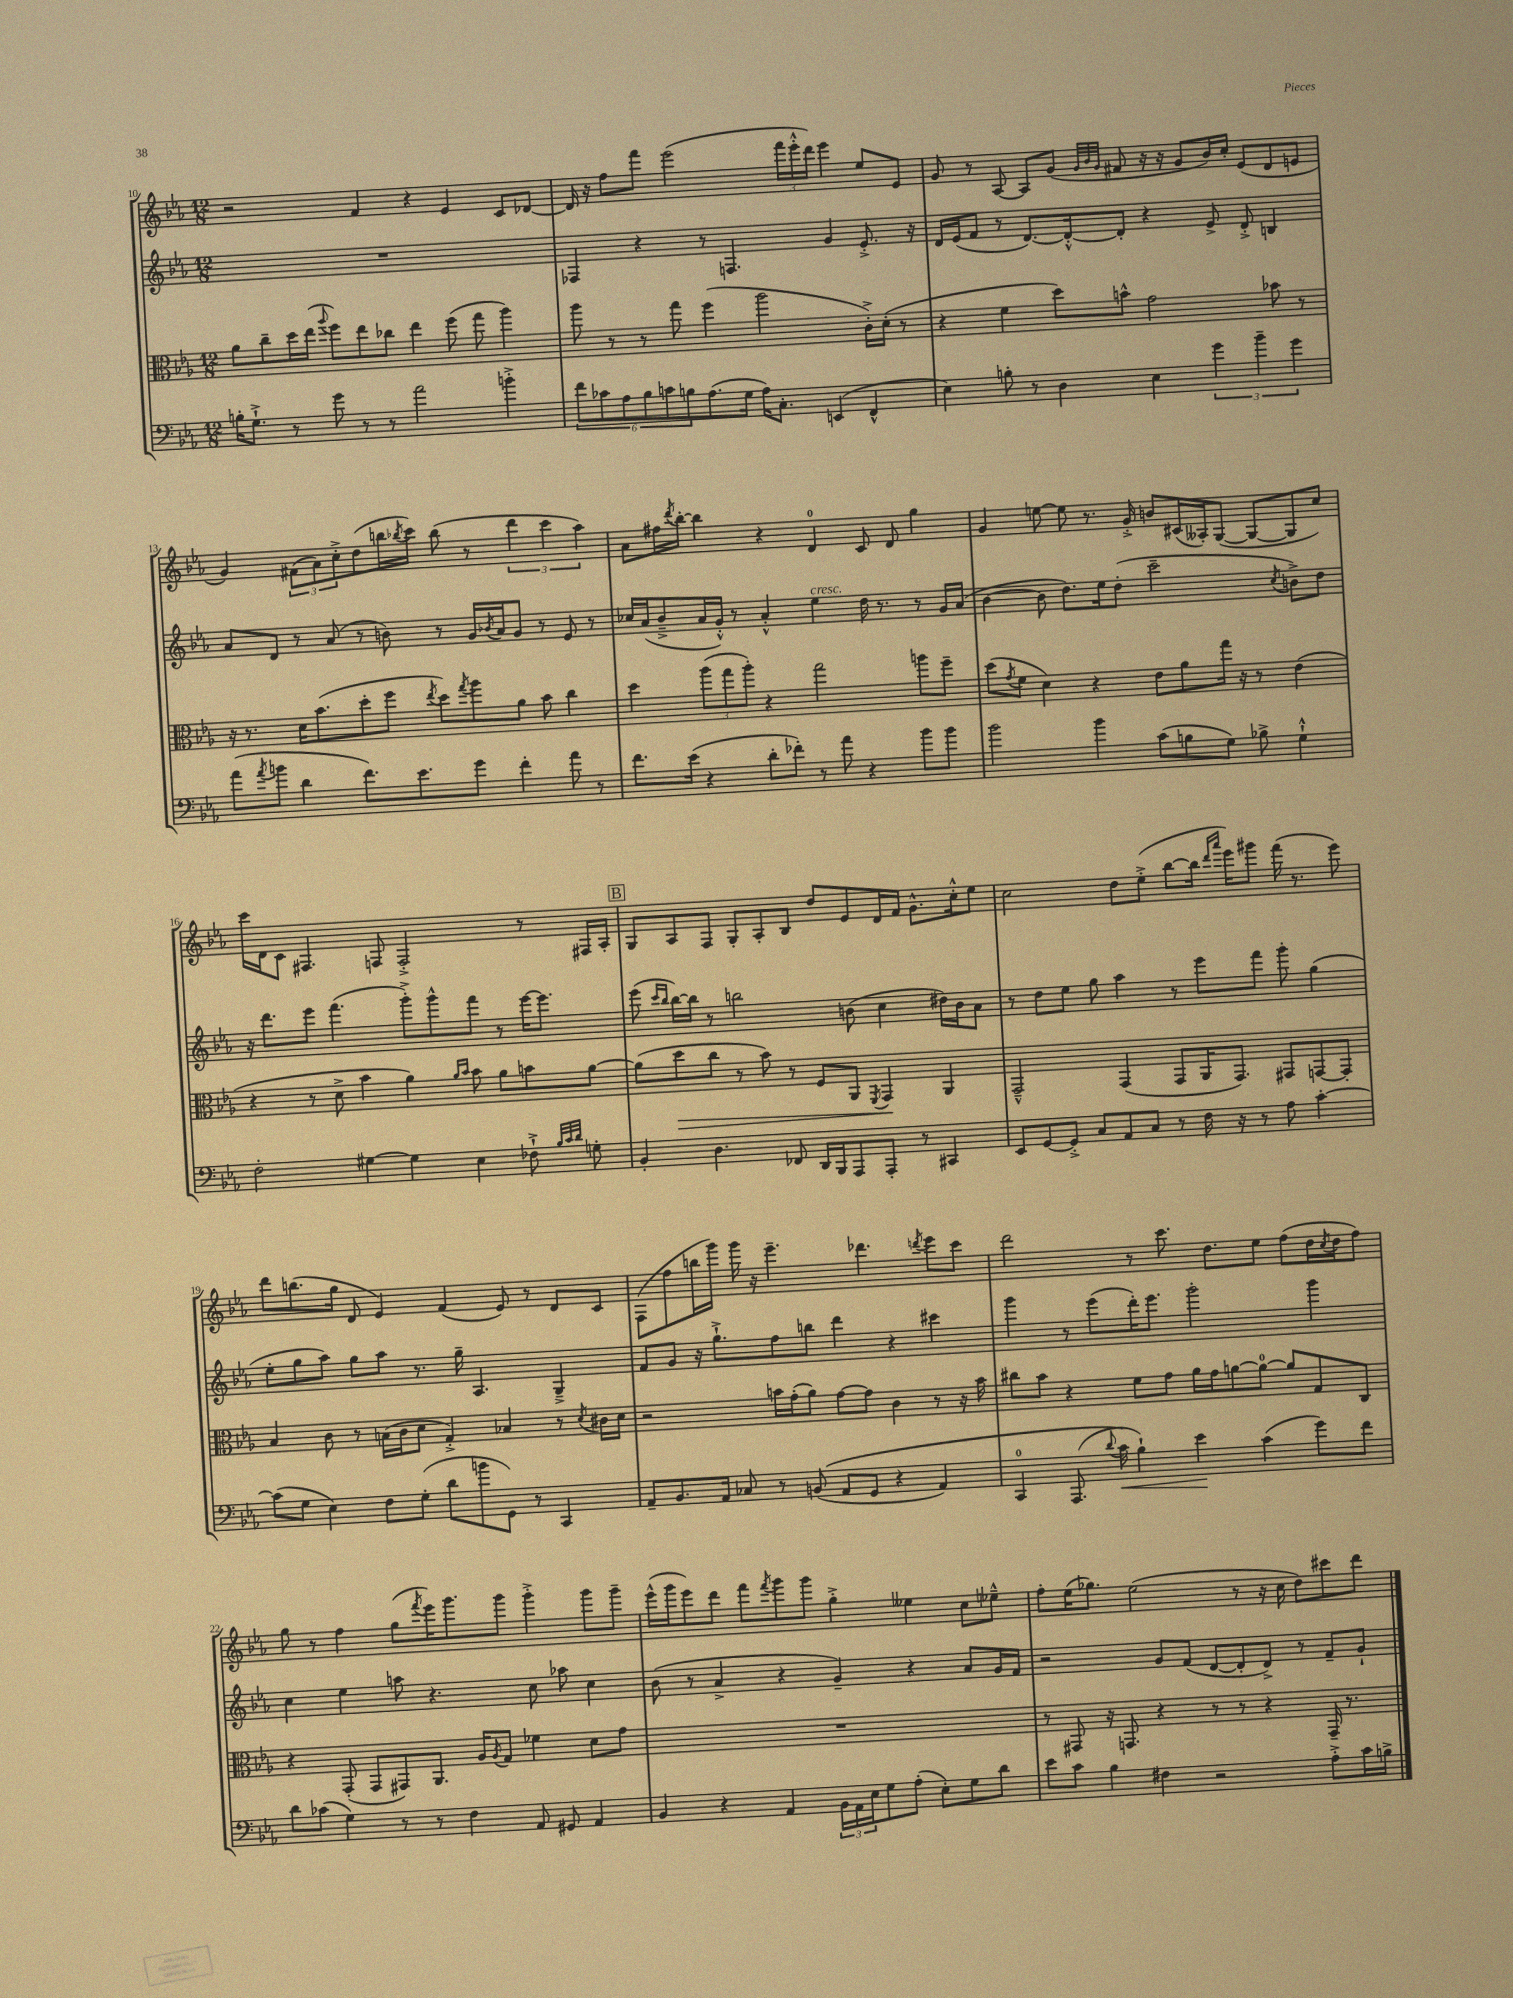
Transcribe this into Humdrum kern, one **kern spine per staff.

**kern	**kern	**kern	**kern
*staff4	*staff3	*staff2	*staff1
*clefF4	*clefC3	*clefG2	*clefG2
*k[b-e-a-]	*k[b-e-a-]	*k[b-e-a-]	*k[b-e-a-]
*M12/8	*M12/8	*M12/8	*M12/8
16B'\LK	8a-\L	1.r	2r
8.G`^\J	.	.	.
.	8cc~\	.	.
8r	16dd\L	.	.
.	(16ee-\JJ	.	.
.	8qqaa-/	.	.
8g\	8ff\L)	.	.
8r	8ee-\	.	4f/
8r	8cc-\J	.	.
2a-\	4ee-\	.	4r
.	(8ff\	.	4e-/
.	8gg\	.	.
4b'^\	4aa-\)	.	8c/L
.	.	.	[8d-/J
=	=	=	=
12f\L	8aa-\	4F-/	16d-/]
.	.	.	16r
12c-\	.	.	.
.	8r	.	8ff\L
12A-\	.	.	.
12B-\	8r	4r	8fff\J
12c\	.	.	.
.	8gg\	.	(2eee-\
12B\	.	.	.
(8.A-\	(4ff\	8r	.
.	.	4.F/	.
16G\Jk	.	.	.
16A-\LK)	2aa-\	.	.
8.C'\J	.	.	.
.	.	.	24fff\LL
.	.	.	24eee-'^^\
.	.	.	24ddd\JJ)
(4EE/	.	4g/	4eee-\
4FF^^/	16c'^\LL)	8.e-'^/	8ee-/L
.	(16d'\JJ	.	.
.	8r	.	8e-/J
.	.	16r	.
=	=	=	=
4E-\)	4r	16d/LL	8g/
.	.	(16e-/J	.
.	.	8f/J	8r
8B'\	4f\	8r	[8A-/
8r	.	[8.d/L)	8A-/]L
4D\	8dd\L)	.	(8g/J
.	.	16d'^^/_k	.
.	.	.	32qqg/LLL
.	.	.	32qqb-/
.	.	.	32qqg/JJJ
.	8b^^\J	8d'/]J	8f#/
4E-\	2g\	4r	16r
.	.	.	16r
.	.	.	8g/L
6g\	.	8e-^/	16b-/L)
.	.	.	16cc'/JJ
.	.	8d'^/	(8e-/L
6b-~\	.	.	.
.	8b-\	4B/	8d/
6g\	.	.	.
.	8r	.	8e/J
=	=	=	=
(8a-\L	16r	8a-/L	4g/)
.	8.r	.	.
8qa-/	.	.	.
8b\J	.	8d/J	.
4d\	16d\LK	8r	(12f#\L
.	(8.b-\	.	.
.	.	.	12a-\)
.	.	(8a-/	.
.	.	.	12cc'^\
8.f\L)	8dd'\	8r	(8dd\
.	8ff\J	8b\)	16bb\L
.	.	.	8qbb-/
8.e-\	.	.	16ccc\JJ)
.	8qee-/	.	.
.	8dd\L)	8r	(8bb-\
.	8qgg/	.	.
8g\J	8aa-\	16g/LL	8r
.	.	8qb-/	.
.	.	16a-/J	.
4f'\	8a-\J	8g/J	6ddd\
.	8b-\	8r	.
.	.	.	6ccc\
8a-\	4cc\	8e-/	.
.	.	.	6aa-\)
8r	.	8r	.
=	=	=	=
8.f\L	4dd\	16cc-/LL	8a-\L
.	.	(16a-/J	.
.	.	8b-~^/	16ff#\L
.	.	.	8qddd/
(16e-\Jk	.	.	[16bb-'\JJ
4r	(12aa-\L	16a-/L	4bb-\]
.	.	16g'^^/JJ)	.
.	12gg\	.	.
.	.	8r	.
.	12aa-'\J)	.	.
8d'\L	4r	4a-'^^/	4r
8f-'\J)	.	.	.
8r	2gg\	4ee-\	4d/
8a-\	.	.	.
4r	.	16dd\	8c/
.	.	8.r	.
.	.	.	8d/
8b-\L	8aa\L	8r	4gg\
8b-\J	8ff~\J	16g/LL	.
.	.	(16a-/JJ	.
=	=	=	=
2b-\	(8dd\L	[4b-\	4g/
.	8qg/	.	.
.	8f\J	.	.
.	4d\)	8b-\]	[8ee\
.	.	8.dd\L)	8ee\]
4b-\	4r	.	8.r
.	.	16ee-\k	.
.	.	(8dd'\J	.
.	.	.	16g'^/
(8c\L	8e-\L	2ccc~\	8b/L
8B\	8a-\	.	(16c#/L
.	.	.	16A--'/J)
8G\J)	16gg\Jk	.	([8G/J
.	16r	.	.
8B-^\	8r	.	8G/_L
.	.	8qcc/	.
4G`^^\	(4e-\	8b^\L)	8G/]
.	.	8dd\J	8cc/J)
=	=	=	=
2F'\	4r	16r	16ccc\LL
.	.	8.ddd\L	16d\J
.	.	.	8c\J
.	8r	8eee-\J	4.F#/
.	8d^\	(4.fff\	.
[4G#\	4b-\	.	.
.	.	.	8F/
4G#\]	4a-\)	8ggg'^\L)	2F'^/
.	.	8ggg^^\	.
.	16qqa-/LL	.	.
.	16qqb-/JJ	.	.
4E-\	8b-\	8fff\J	.
.	8a-\L	8r	.
8F-`^\	8b\	[16eee-\LK	8r
.	.	8.eee-\]J	.
32qqB-/LLL	.	.	.
32qqc/	.	.	.
32qqd/JJJ	.	.	.
8G'\	[8a-\J	.	16F#/LL
.	.	.	16A-'/JJ
=	=	=	=
4BB-'/	(8a-\]L	(8eee-\	8G/L
.	.	16qqccc/LL	.
.	.	16qqbb-/JJ	.
.	8dd\	[16bb-\LL)	8A-/
.	.	16bb-\]JJ	.
4.D\	8cc\J	8r	8F/J
.	8r	2bb\	8G'/L
.	8b-\)	.	8A-'/
8FF-/	8r	.	8B-/J
16DD/LL	8F/L	.	8dd/L
16BBB-/J	.	.	.
8AAA-/	8AA-/J	(8b\	8e-/
.	8qFF/	.	.
8AAA-'/J	4GG/	4cc\	16d/L
.	.	.	16f/JJ
8r	.	.	8.g^^\L
4CC#/	4AA-/	16dd#\LL)	.
.	.	16b\J	16cc'^^\k
.	.	8a-\J	8ee-\J
=	=	=	=
8EE-/L	2GG~^^/	8r	2cc\
[8GG/	.	8dd\L	.
8GG'^/]J	.	8ee-\J	.
8C/L	.	8gg\	.
8AA-/	(4GG/	4aa-\	8dd\L
8C/J	.	.	(8ee-'^\J
8r	8GG/L	8r	[8bb-\L
16F\	16AA-/K	8eee-\L	16bb-\]Jk
.	.	.	16qqddd/LL
.	.	.	16qqaaa-/JJ
16r	8.GG/J)	.	16eee-\LK)
8r	.	8fff\J	8ggg#\J
8A-\	8GG#/L	8ggg'\	(16fff\
.	.	.	8.r
[4c'\	[8GG/	(4gg\	.
.	8GG'/]J	.	8eee-\)
=	=	=	=
(8c\]L	4B-/	8ee-'\L	8ddd\L
8G\J	.	8gg\	(8.bb\
4E-\)	8c\	8aa-\J)	.
.	.	.	16gg\Jk
.	8r	8gg\L	8d/
8F\L	(16B\LL	8aa-\J	4e-/)
.	16c\J	.	.
(8G'\J	8d\J	8.r	.
8d\L	4G'^/)	.	(4f/
.	.	16gg~\	.
8b\	.	4.A-/	.
8GG\J)	4B-/	.	8e-/)
8r	.	.	8r
4CC/	8r	4G~^/	8d/L
.	8qd/	.	.
.	16c#\LL	.	8c/J
.	16d\JJ	.	.
=	=	=	=
8AA-~/L	2r	8f/L	(8F\L
8.BB-/	.	8g/J	8ff\
.	.	16r	16bb\L
16AA-/Jk	.	8.gg`^\L	16ggg\JJ)
8C-/	.	.	16ggg\
.	.	.	16r
8r	16b\LL	8ff\	4.eee-~\
.	(16g'\J	.	.
&((8BB/	8a-\J)	8bb\J	.
8AA-/L	[8g\L	4ddd\	.
8GG/J	8g\]J	.	4.ddd-\
4r	4c\	4r	.
.	.	.	8qddd/
4AA-/)	8r	4ccc#\	8eee-\L
.	16r	.	8ccc\J
.	16b\	.	.
=	=	=	=
4CC/	8cc#\L	4ggg\	2ddd\
.	8b-\J	.	.
(8.AAA-/	4r	8r	.
.	.	(8eee-\L	.
8qqd/	.	.	.
16c\&)	.	.	.
4B-`\)	8f\L	16ddd'\K)	8r
.	.	8.eee-\J	.
.	8g\J	.	8.ccc\
4e-\	16a-\LL	2ggg'\	.
.	16g\J	.	8.dd\L
.	[8a\	.	.
(4c\	8a\_J	.	8ee-\J
.	8a/]L	.	(8ff\L
8g\L)	8G/	4ggg\	16dd\L
.	.	.	8qcc/
.	.	.	16dd\J
8f\J	8C/J	.	8ff\J)
=	=	=	=
8d\L	4r	4cc\	8gg\
(8c-\J	.	.	8r
4G\)	(8GG'/	4ee-\	4ff\
.	8GG/L	.	.
8r	8GG#/)	8aa\	(8gg\L
.	.	.	8qfff/
8r	8.AA-/J	4.r	16eee-\K)
.	.	.	8.ggg\
4F\	.	.	.
.	16A-/LK	.	.
.	8qA-/	.	.
.	8G/J	.	8ggg\J
8AA-/	4f-\	8cc\	4ggg'^\
8GG#/	.	8aa-\	.
4AA-/	8d\L	4cc\	8ggg\L
.	8g\J	.	8ggg~\J
=	=	=	=
4BB-/	1.r	(8b-\	(16eee-^^\LL
.	.	.	16ggg\J
.	.	8r	8eee-\)
4r	.	4a-^/	8ddd\J
.	.	.	8fff\L
.	.	.	8qfff/
4AA-/	.	4r	8ggg\
.	.	.	8ggg\J
24BB-\LL	.	4g~/)	4gg'^\
24AA-\	.	.	.
24E-\J	.	.	.
8G\	.	.	.
(8A-'\J	.	4r	4ee--\
8E-'\L)	.	.	.
8G\	.	8a-/L	8cc\L
8d\J	.	16g/L	8ee-~^^\J
.	.	16f/JJ	.
=	=	=	=
8e-\L	8r	2r	8ff'\L
8c\J	8GG#/	.	(16ee-\K
.	.	.	8.gg-\J)
4B-\	16r	.	.
.	8.GG/	.	.
.	.	.	(2ee-\
4F#\	4r	8g/L	.
.	.	(8f/J	.
2r	8r	[8d/L	.
.	8r	8d'/]	8r
.	4r	8d^/J)	16r
.	.	.	16cc\
.	.	8r	8dd\L)
8A-'^\L	16GG~/	8f~/L	8ccc#\
.	8.r	.	.
16c\L	.	8g`/J	8ddd\J
16B^\JJ	.	.	.
==	==	==	==
*-	*-	*-	*-
